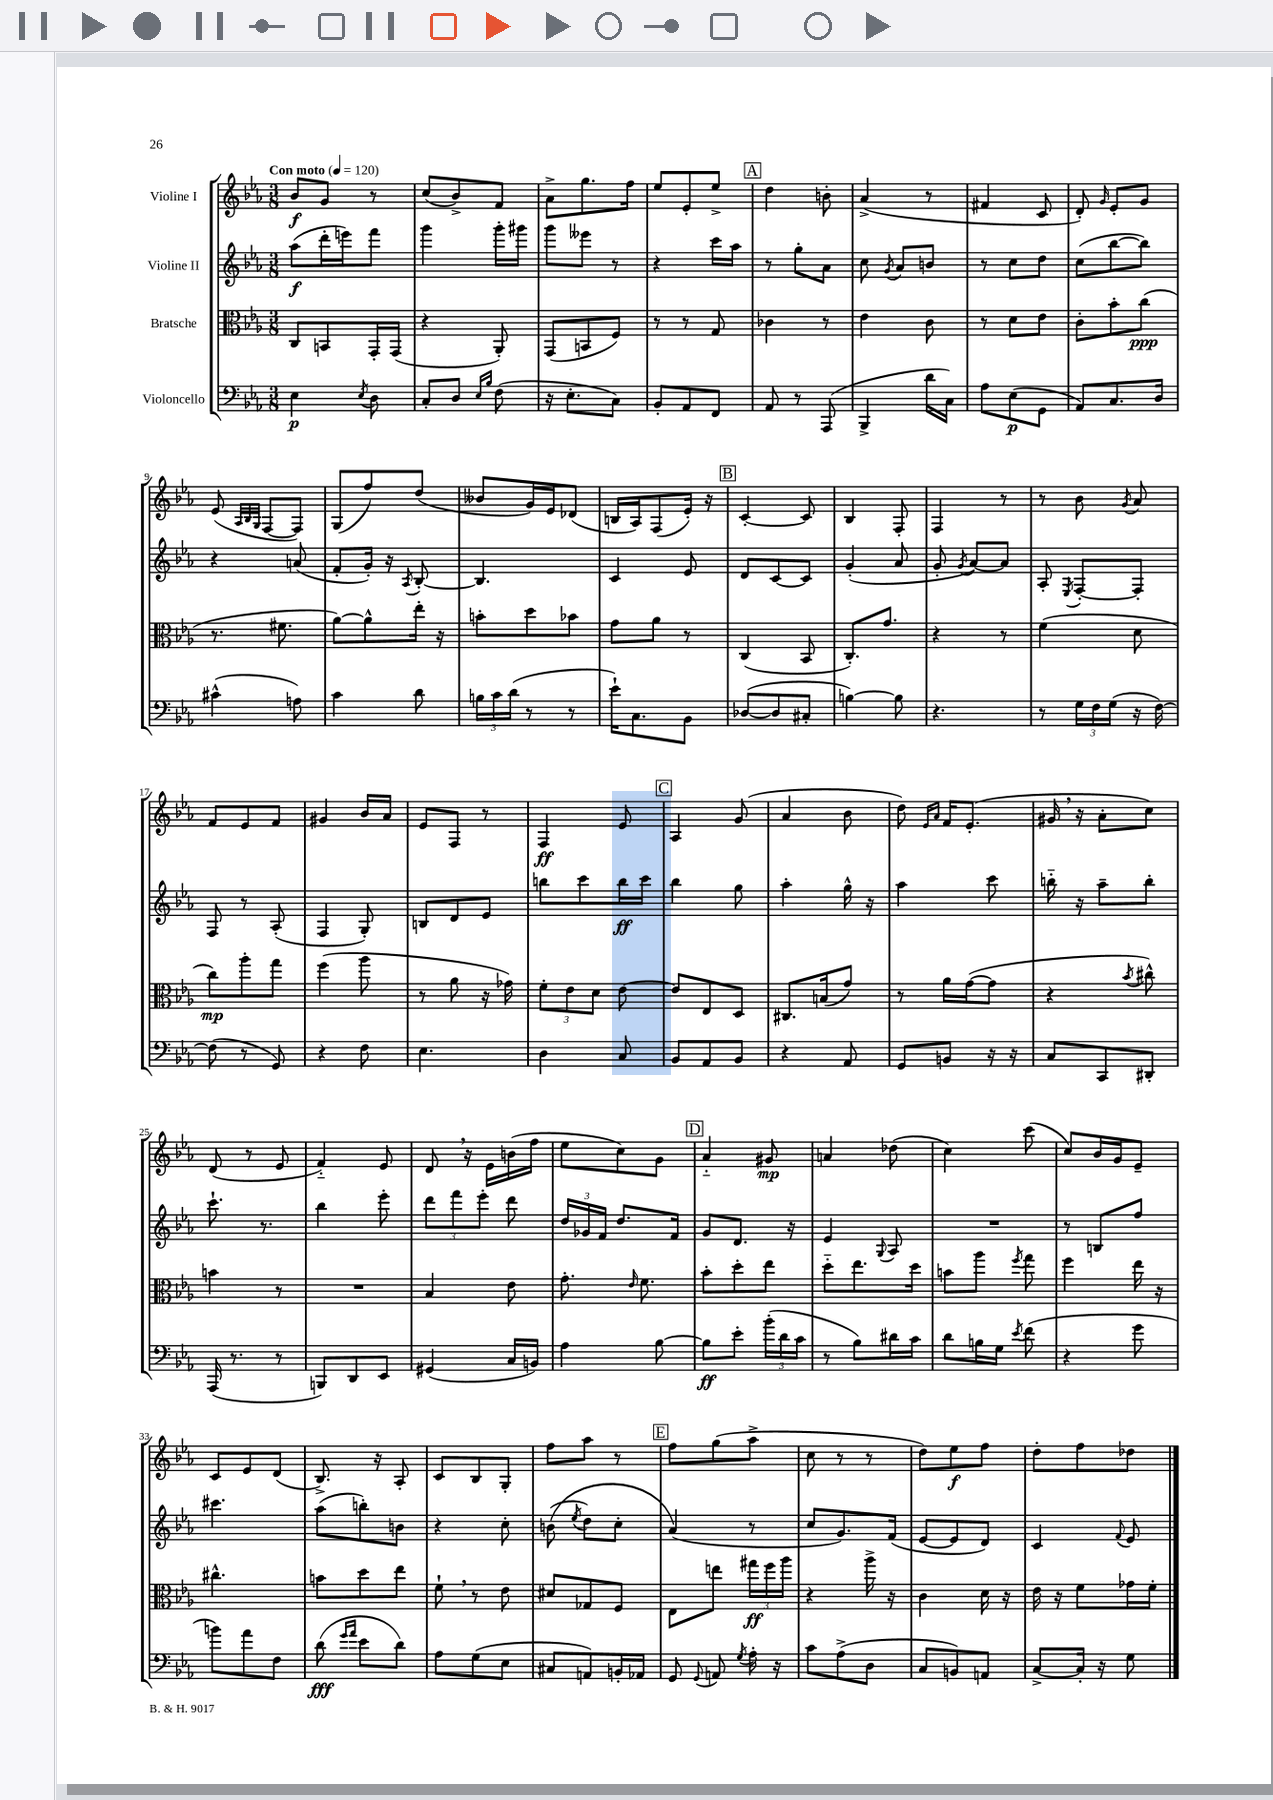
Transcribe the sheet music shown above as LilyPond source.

<<
\new StaffGroup <<
\new Staff = "s0" \with { instrumentName = "Violine I" } {
    \clef treble \key ees \major \numericTimeSignature \time 3/8 \tempo "Con moto" 4 = 120
    \autoBeamOff bes'8[\f g'8] r8 |
    c''8[( bes'8->) f'8] |
    aes'8[-> g''8. f''16] |
    ees''8[ ees'8-. ees''8]-> |
    \mark \markup { \box "A" } d''4 b'8-. |
    aes'4->( r8 |
    fis'4 c'8 |
    d'8-.) \grace { g'16 } ees'8[-. g'8] |
    ees'8( \grace { aes32[ bes32 g32] } f8[~ f8]) |
    g8[( f''8) d''8]( |
    beses'8[ g'16) ees'16 des'8]( |
    b16[ aes16) f8( ees'16]-.) r16 |
    \mark \markup { \box "B" } c'4~-. c'8 |
    bes4 f8-. |
    f4 r8 |
    r8 bes'8 \acciaccatura { g'8 } aes'8 |
    f'8[ ees'8 f'8] |
    gis'4 bes'16[ aes'16] |
    ees'8[ f8] r8 |
    f4\ff ees'8 |
    \mark \markup { \box "C" } aes4 g'8( |
    aes'4 bes'8 |
    d''8) \grace { ees'16[ aes'16] } f'16[ ees'8.]-.( |
    gis'16 \breathe r16 aes'8[-. c''8]) |
    d'8( r8 ees'8 |
    f'4-_) ees'8 |
    d'8 \breathe r16 ees'16[ b'16( f''16] |
    ees''8[ c''8) g'8] |
    \mark \markup { \box "D" } aes'4-_ gis'8\mp |
    a'4 des''8( |
    c''4) c'''8( |
    c''8[) bes'16 g'16 ees'8]-- |
    c'8[ ees'8 d'8]( |
    bes8.->) r16 aes8-. |
    c'8[ bes8 g8]-. |
    f''8[ aes''8] r8 |
    \mark \markup { \box "E" } f''8[ g''8( aes''8]-> |
    c''8 r8 r8 |
    d''8[) ees''8\f f''8] |
    d''8[-. f''8 des''8] \bar "|." |
}
\new Staff = "s1" \with { instrumentName = "Violine II" } {
    \clef treble \key ees \major \numericTimeSignature \time 3/8
    \autoBeamOff aes''8[\f( d'''16-. e'''16) f'''8] |
    g'''4 g'''16[-. gis'''16] |
    g'''8[ eeses'''8] r8 |
    r4 c'''16[ aes''16] |
    \mark \markup { \box "A" } r8 g''8[-. aes'8] |
    c''8 \acciaccatura { g'8 } aes'8[ b'8] |
    r8 c''8[ d''8] |
    c''8[( bes''8~ bes''8]) |
    r4 a'8( |
    f'8[-. g'16]-.) r16 \acciaccatura { aes8 } bes8~-. |
    bes4. |
    c'4 ees'8 |
    \mark \markup { \box "B" } d'8[ c'8~ c'8] |
    g'4-.( aes'8 |
    g'8-. \acciaccatura { g'8 } aes'8[~) aes'8] |
    aes8-. \acciaccatura { ees8 } f8[~-. f8]-. |
    f8 r8 aes8-.( |
    f4 g8-.) |
    b8[ d'8 ees'8] |
    b''8[ c'''8 b''16\ff c'''16] |
    \mark \markup { \box "C" } bes''4 g''8 |
    aes''4-. g''16-^ r16 |
    aes''4 c'''8 |
    b''16-_ r16 aes''8[-- b''8]-. |
    c'''8.-! r8. |
    bes''4 ees'''8-. |
    \tuplet 3/2 { d'''8[ f'''8 ees'''8]-. } d'''8 |
    \tuplet 3/2 { d''16[ ges'16 f'16] } d''8.[ f'16] |
    \mark \markup { \box "D" } g'8[ d'8.] r16 |
    ees'4 \appoggiatura { g8 } aes8 |
    R4. |
    r8 b8[ f''8] |
    cis'''4. |
    aes''8[( b''8-.) b'8] |
    r4 c''8-. |
    b'8(\( \acciaccatura { ees''8 } d''8[) c''8]-. |
    \mark \markup { \box "E" } aes'4(\) r8 |
    c''8[ g'8.) f'16]( |
    ees'8[~ ees'8 d'8]) |
    c'4 \appoggiatura { f'8 } ees'8 \bar "|." |
}
\new Staff = "s2" \with { instrumentName = "Bratsche" } {
    \clef alto \key ees \major \numericTimeSignature \time 3/8
    \autoBeamOff c8[ b,8 g,16-. g,16]( |
    r4 aes,8-.) |
    g,8[( b,8 f8]) |
    r8 r8 g8 |
    \mark \markup { \box "A" } ces'4 r8 |
    ees'4 c'8 |
    r8 d'8[ ees'8] |
    c'8[-. bes'8-. c''8]\ppp( |
    r8. fis'8. |
    aes'8[~) aes'8-^ ees''16]-. r16 |
    b'8[-. d''8 bes'8] |
    g'8[ aes'8] r8 |
    \mark \markup { \box "B" } c4( bes,8 |
    c8.[-.) g'8.] |
    r4 r8 |
    f'4( d'8 |
    c''8[\mp) aes''8-. g''8] |
    f''4( aes''8 |
    r8 aes'8 r16 ges'16) |
    \tuplet 3/2 { f'8[-. ees'8 d'8] } ees'8~ |
    \mark \markup { \box "C" } ees'8[ ees8 d8] |
    cis8.[ b16( g'8]) |
    r8 aes'16[ g'16~( g'8] |
    r4 \acciaccatura { bes'8 } cis''8-^) |
    b'4 r8 |
    R4. |
    bes4 ees'8 |
    g'8.-. \grace { ees'16 } f'8. |
    \mark \markup { \box "D" } bes'8[-. d''8-. ees''8] |
    d''8[-_ ees''8. d''16] |
    b'8[ aes''8] \acciaccatura { f''8 } g''8 |
    f''4 ees''16 r16 |
    cis''4.-^ |
    b'8[ d''8 ees''8] |
    f'8-! \breathe r8 ees'8 |
    dis'8[ ges8 f8] |
    \mark \markup { \box "E" } ees8[ e''8] \tuplet 3/2 { gis''16[\ff f''16 aes''16] } |
    r4 aes''16-> r16 |
    c'4 d'16 r16 |
    ees'16 r16 f'8[ ges'16 f'16]-. \bar "|." |
}
\new Staff = "s3" \with { instrumentName = "Violoncello" } {
    \clef bass \key ees \major \numericTimeSignature \time 3/8
    \autoBeamOff ees4\p \acciaccatura { ees8 } d8 |
    c8[-. d8] \grace { ees16[ bes16] } f8( |
    r16 ees8.[-. c8]) |
    bes,8[-. aes,8 f,8] |
    \mark \markup { \box "A" } aes,8 r8 aes,,8( |
    bes,,4-> d'16[ c16]) |
    aes8[ ees8\p( g,8] |
    aes,8[) c8. d16] |
    cis'4-^( a8) |
    c'4 d'8 |
    \tuplet 3/2 { b16[ c'16 d'16]( } r8 r8 |
    ees'16[-!) c8. bes,8] |
    \mark \markup { \box "B" } des8[~( des8 cis8]-. |
    b4~) b8 |
    r4. |
    r8 \tuplet 3/2 { g16[ f16 g16]( } r16 f16~) |
    f8( r8 g,8) |
    r4 f8 |
    ees4. |
    d4 c8 |
    \mark \markup { \box "C" } bes,8[ aes,8 bes,8] |
    r4 aes,8 |
    g,8[ b,8] r16 r16 |
    c8[ c,8 dis,8]-. |
    aes,,16( r8. r8 |
    b,,8[) d,8 ees,8] |
    gis,4( c16[ b,16]) |
    aes4 bes8~ |
    \mark \markup { \box "D" } bes8[\ff ees'8]-. \tuplet 3/2 { bes'16[-.( d'16 c'16] } |
    r8 bes8[) dis'16 c'16] |
    d'8[ b16 g16] \acciaccatura { ees'8 } f'8( |
    r4 g'8 |
    b'8[) aes'8 f8] |
    d'8\fff( \grace { g'16[ aes'16] } ees'8[ d'8]) |
    aes8[ g8( ees8] |
    cis8[ a,8) b,16-. aes,16] |
    \mark \markup { \box "E" } g,8 \appoggiatura { g,8 } a,8 \acciaccatura { g8 } aes16-. r16 |
    c'8[ aes8->( d8] |
    c8[ b,8) a,8] |
    c8[~-> c16]-. r16 g8 \bar "|." |
}
>>
>>
